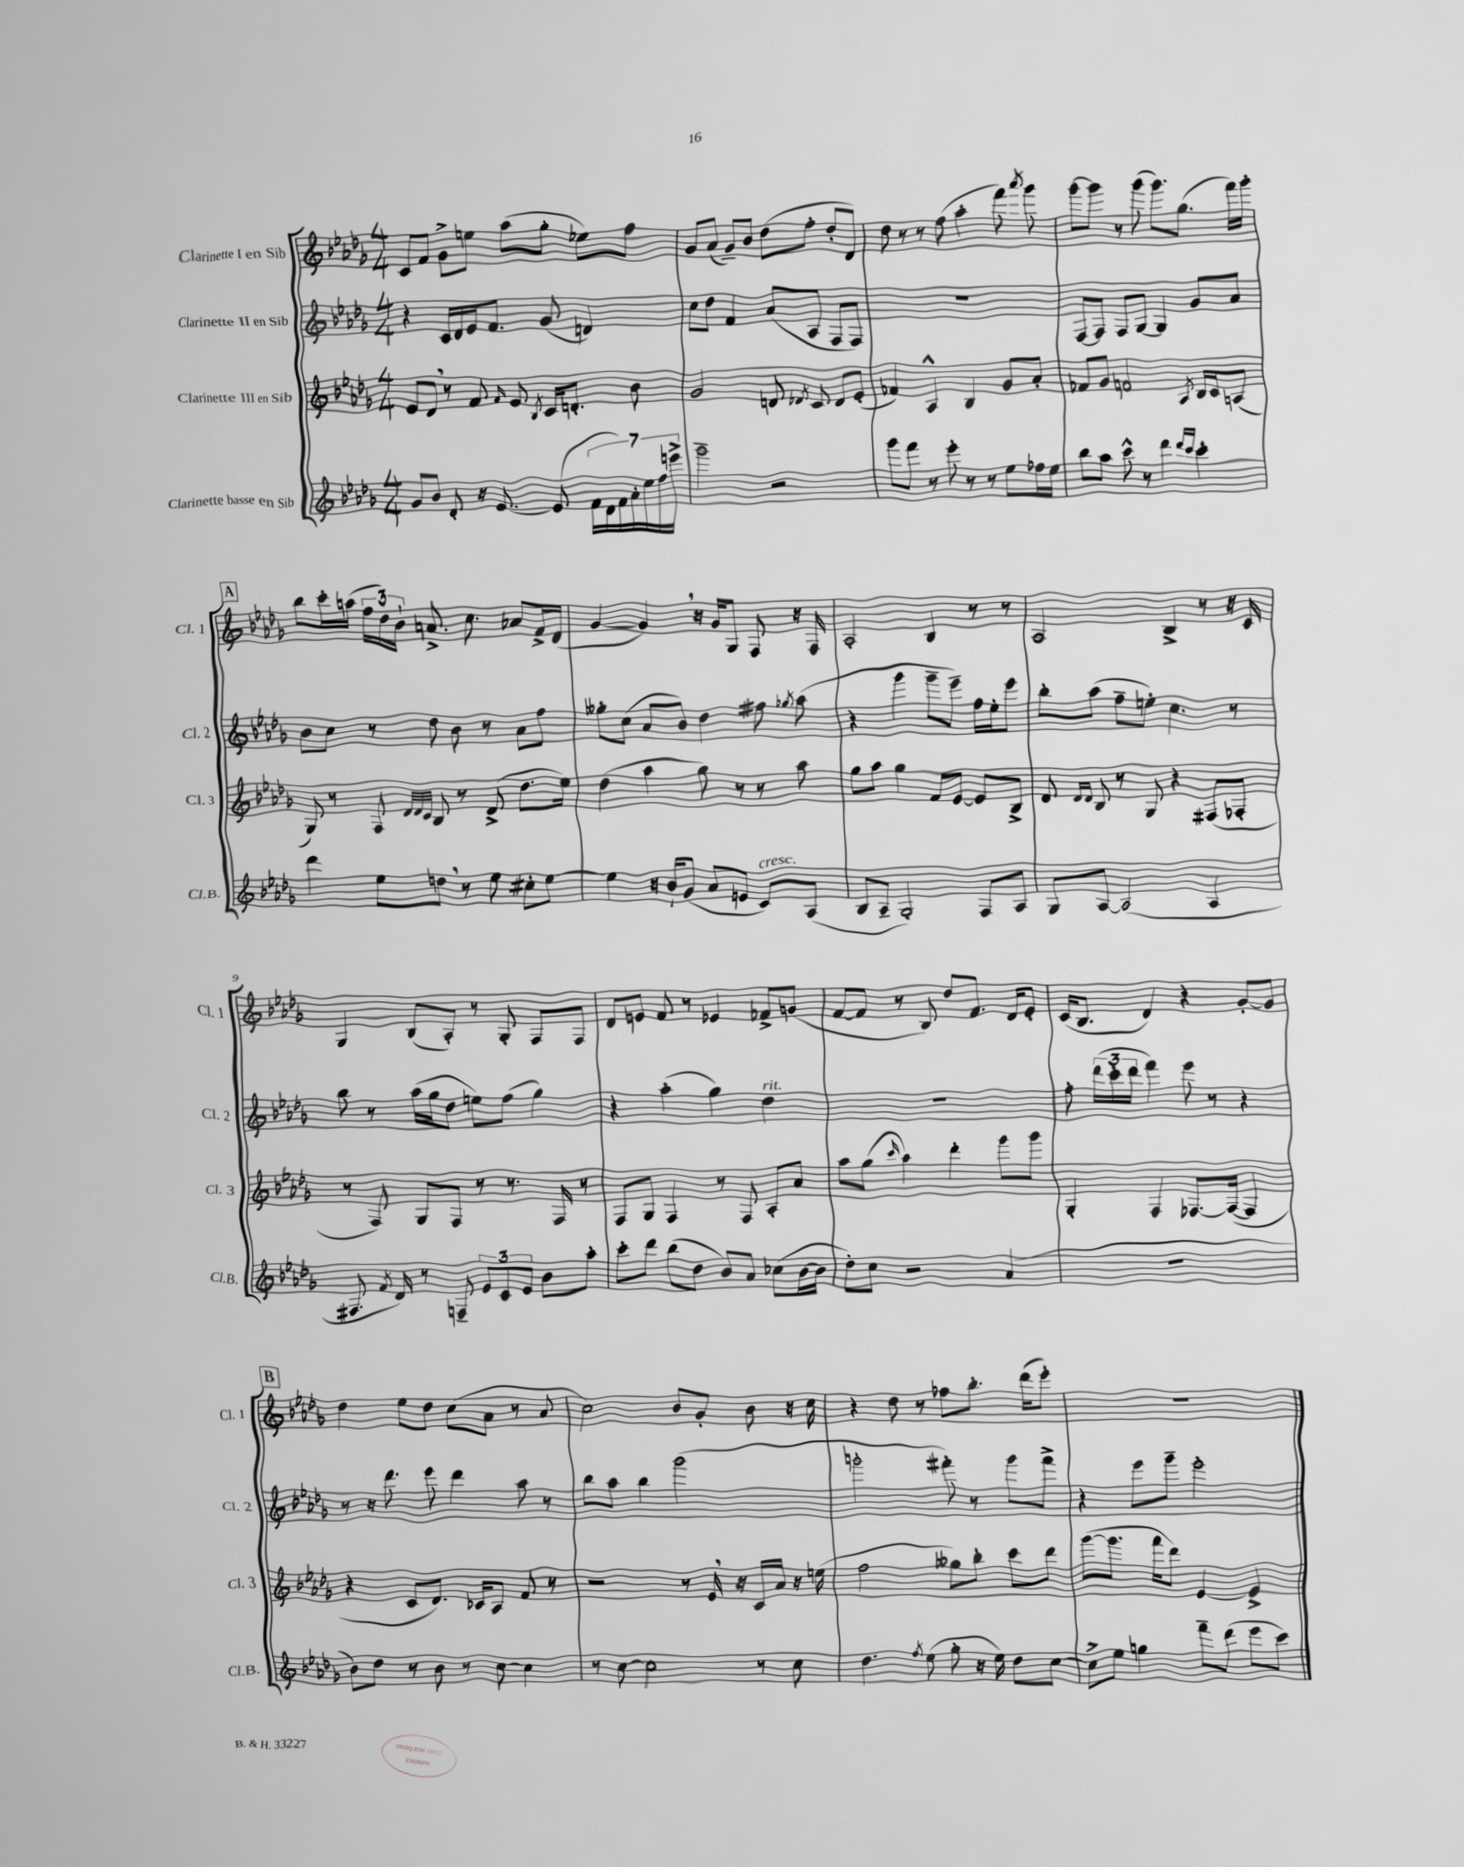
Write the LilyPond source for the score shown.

<<
\new StaffGroup <<
\new Staff = "s0" \with { instrumentName = "Clarinette I en Sib" shortInstrumentName = "Cl. 1" } {
    \clef treble \key des \major \numericTimeSignature \time 4/4
    \autoBeamOff c'8[ f'8] ges'8[-> e''8] aes''8[( ges''8]-. ees''8[) f''8] |
    ges'8[ aes'8]( ges'8[--) bes'8] des''8[( f''8]-. des''8[-. des'8]) |
    des''8 r8 r8 f''8( aes''4-. f'''8) \acciaccatura { aes'''8 } ges'''8 |
    ges'''8[~ ges'''8] r8 ges'''8( ges'''8.[) ges''8.]( f'''16[) ges'''16]-. |
    \mark \markup { \box "A" } bes''8[ c'''16-. a''16]( \tuplet 3/2 { f''16[ des''16) bes'16]-! } a'8.-> c''8. aes'8[ f'16-> des'16]( |
    ges'4~ ges'4) \breathe r16 ges'16[ ges8] f8 r16 f16 |
    aes2-. bes4 r8 r8 |
    aes2 bes4-> r8 r16 c'16 |
    ges4 bes8[( aes8]-.) r8 ges8-. f8[ f8] |
    des'8[ e'8] f'8 r8 ees'4 fes'8[-> g'8]( |
    f'8[~ f'8] r8 bes8) des''8[ f'8.] des'16[ ees'8]-. |
    c'16[( bes8.] des'4) r4 ges'8[~-. ges'8] |
    \mark \markup { \box "B" } des''4 ees''8[ des''8] c''8[( aes'8] r8 aes'8 |
    c''2) bes'8[ ges'8]-. bes'8 r16 c''16 |
    r4 des''8 r8 fes''8[ bes''8.]-. des'''16[( ees'''8]-.) |
    R1 \bar "|." |
}
\new Staff = "s1" \with { instrumentName = "Clarinette II en Sib" shortInstrumentName = "Cl. 2" } {
    \clef treble \key des \major \numericTimeSignature \time 4/4
    \autoBeamOff r4 c'16[ des'16 ees'16 f'8.] ges'8( d'4) |
    c''8[ des''8] f'4 aes'8[( aes8] f8[ f8]) |
    R1 |
    f8[~ f8] f8[ ges8]~ ges4 ges'8[ aes'8] |
    \mark \markup { \box "A" } bes'8[ c''8] r8 des''8 bes'8 r8 aes'8[ f''8] |
    geses''8[-. c''8]( aes'8[ bes'8]) des''4 fis''8 \acciaccatura { ges''8 } aes''8( |
    r4 ges'''4 ges'''8[-- ees'''8]--) f''16[ ees''16-. ees'''8] |
    bes''8[-. aes''8]( f''8[-- e''8]-.) c''4. r8 |
    bes''8 r8 aes''16[( ges''16 des''8] e''8[) f''8]( ges''4) |
    r4 aes''4-.( ges''4) des''4^\markup { \italic "rit." } |
    R1 |
    f''8-. \tuplet 3/2 { des'''16[( c'''16-. des'''16] } f'''4) ees'''8 r8 r4 |
    \mark \markup { \box "B" } r8 r16 des'''8. ees'''8 des'''4 aes''8 r8 |
    bes''8[ aes''8] bes''4 ges'''2( |
    g'''2-. fis'''8-.) r8 g'''8[ fis'''8]-> |
    r4 ees'''8[ ges'''8]-- ees'''2-. \bar "|." |
}
\new Staff = "s2" \with { instrumentName = "Clarinette III en Sib" shortInstrumentName = "Cl. 3" } {
    \clef treble \key des \major \numericTimeSignature \time 4/4
    \autoBeamOff ees'8[ des'8] \breathe r8 f'8 \grace { f'16 } ees'8 \acciaccatura { bes8 } c'16[ d'8.]-. bes'8 |
    ges'2 d'8 \acciaccatura { des'8 } c'8 des'8[ ees'8]-.( |
    fes'4) aes4-^ bes4 ges'8[ aes'8]-. |
    fes'8[ ges'8] f'2 \acciaccatura { aes8 } bes16[ c'16 a8]( |
    \mark \markup { \box "A" } ges8) r8 f8 \grace { des'32[ des'32 c'32] } bes8 r8 des'8->( des''8.[ ees''16]) |
    des''4( aes''4 ges''8) r8 r8 aes''8 |
    ges''8[ aes''8] ges''4 f'8[ ees'8]~ ees'8[ bes8]-> |
    des'8 \grace { des'16[ des'16] } bes8 r8 ges8 r4 fis8[( fes8]-. |
    r8 f8) ges8[ f8] r8 r8. f16 r8 |
    f8[ ges8] f4 r8 f8 aes8[-. aes'8] |
    aes''8[ ges''8]( \grace { c'''16 } aes''4) des'''4-. ges'''8[ ges'''8] |
    ges4-. f4 fes8.[~ fes16]~( fes4 |
    \mark \markup { \box "B" } r4 c'8[ des'8.]) ces'16[ aes8] f'8 r8 |
    r2 r8 ees'16 \breathe r16 c'16[ aes'16] r16 e''16( |
    f''2 geses''8[) bes''8]-. c'''8[ des'''8] |
    ges'''8[~( ges'''8.] f'''16[ des'''8]) ees'4~ ees'4-> \bar "|." |
}
\new Staff = "s3" \with { instrumentName = "Clarinette basse en Sib" shortInstrumentName = "Cl.B." } {
    \clef treble \key des \major \numericTimeSignature \time 4/4
    \autoBeamOff ges'8[ bes'8] des'8-. r16 ees'8.~ ees'8( \tuplet 7/4 { f'16[ des'16 f'16) aes'16-. ees''16 f''16 e'''16]-> } |
    ges'''2-- r2 |
    ges'''8[ f'''8] r8 ees'''8-. r8 r8 ees''8[ fes''16 ees''16] |
    bes''8[ aes''8] c'''8-^ r8 des'''4 \grace { des'''16[ c'''16] } c'''4-. |
    \mark \markup { \box "A" } des'''4 ees''8[ d''8] \breathe r8 ees''8 cis''8[-. ees''8]~ |
    ees''4 r16 bes'16[-! ges'8]( aes'8[ e'8] c'8[^\markup { \italic "cresc." }) aes8]( |
    bes8[ aes8]-- ges2-.) f8[ aes8] |
    ges8[ aes8]~ aes2( aes4 |
    fis8. \acciaccatura { f'8 } des'16) r8 f8-- \tuplet 3/2 { ees'8[ c'8 ees'8] } bes'8[ aes''8]-. |
    c'''8[-. des'''8] bes''8[( des''8] bes'8[) aes'8] ces''8[( bes'16~ bes'16] |
    des''8[-.) c''8] r2 aes'4( |
    R1 |
    \mark \markup { \box "B" } bes'8[) des''8] r8 bes'8 r8 c''8~ c''4 |
    r8 c''8~ c''2 r8 c''8 |
    des''4. \acciaccatura { f''8 } ees''8( ges''8-. r16 ees''16) des''8[ c''8]~ |
    c''8[-> ees''8] g''4 f'''8[-- des'''8]( ees'''8[ c'''8]) \bar "|." |
}
>>
>>
